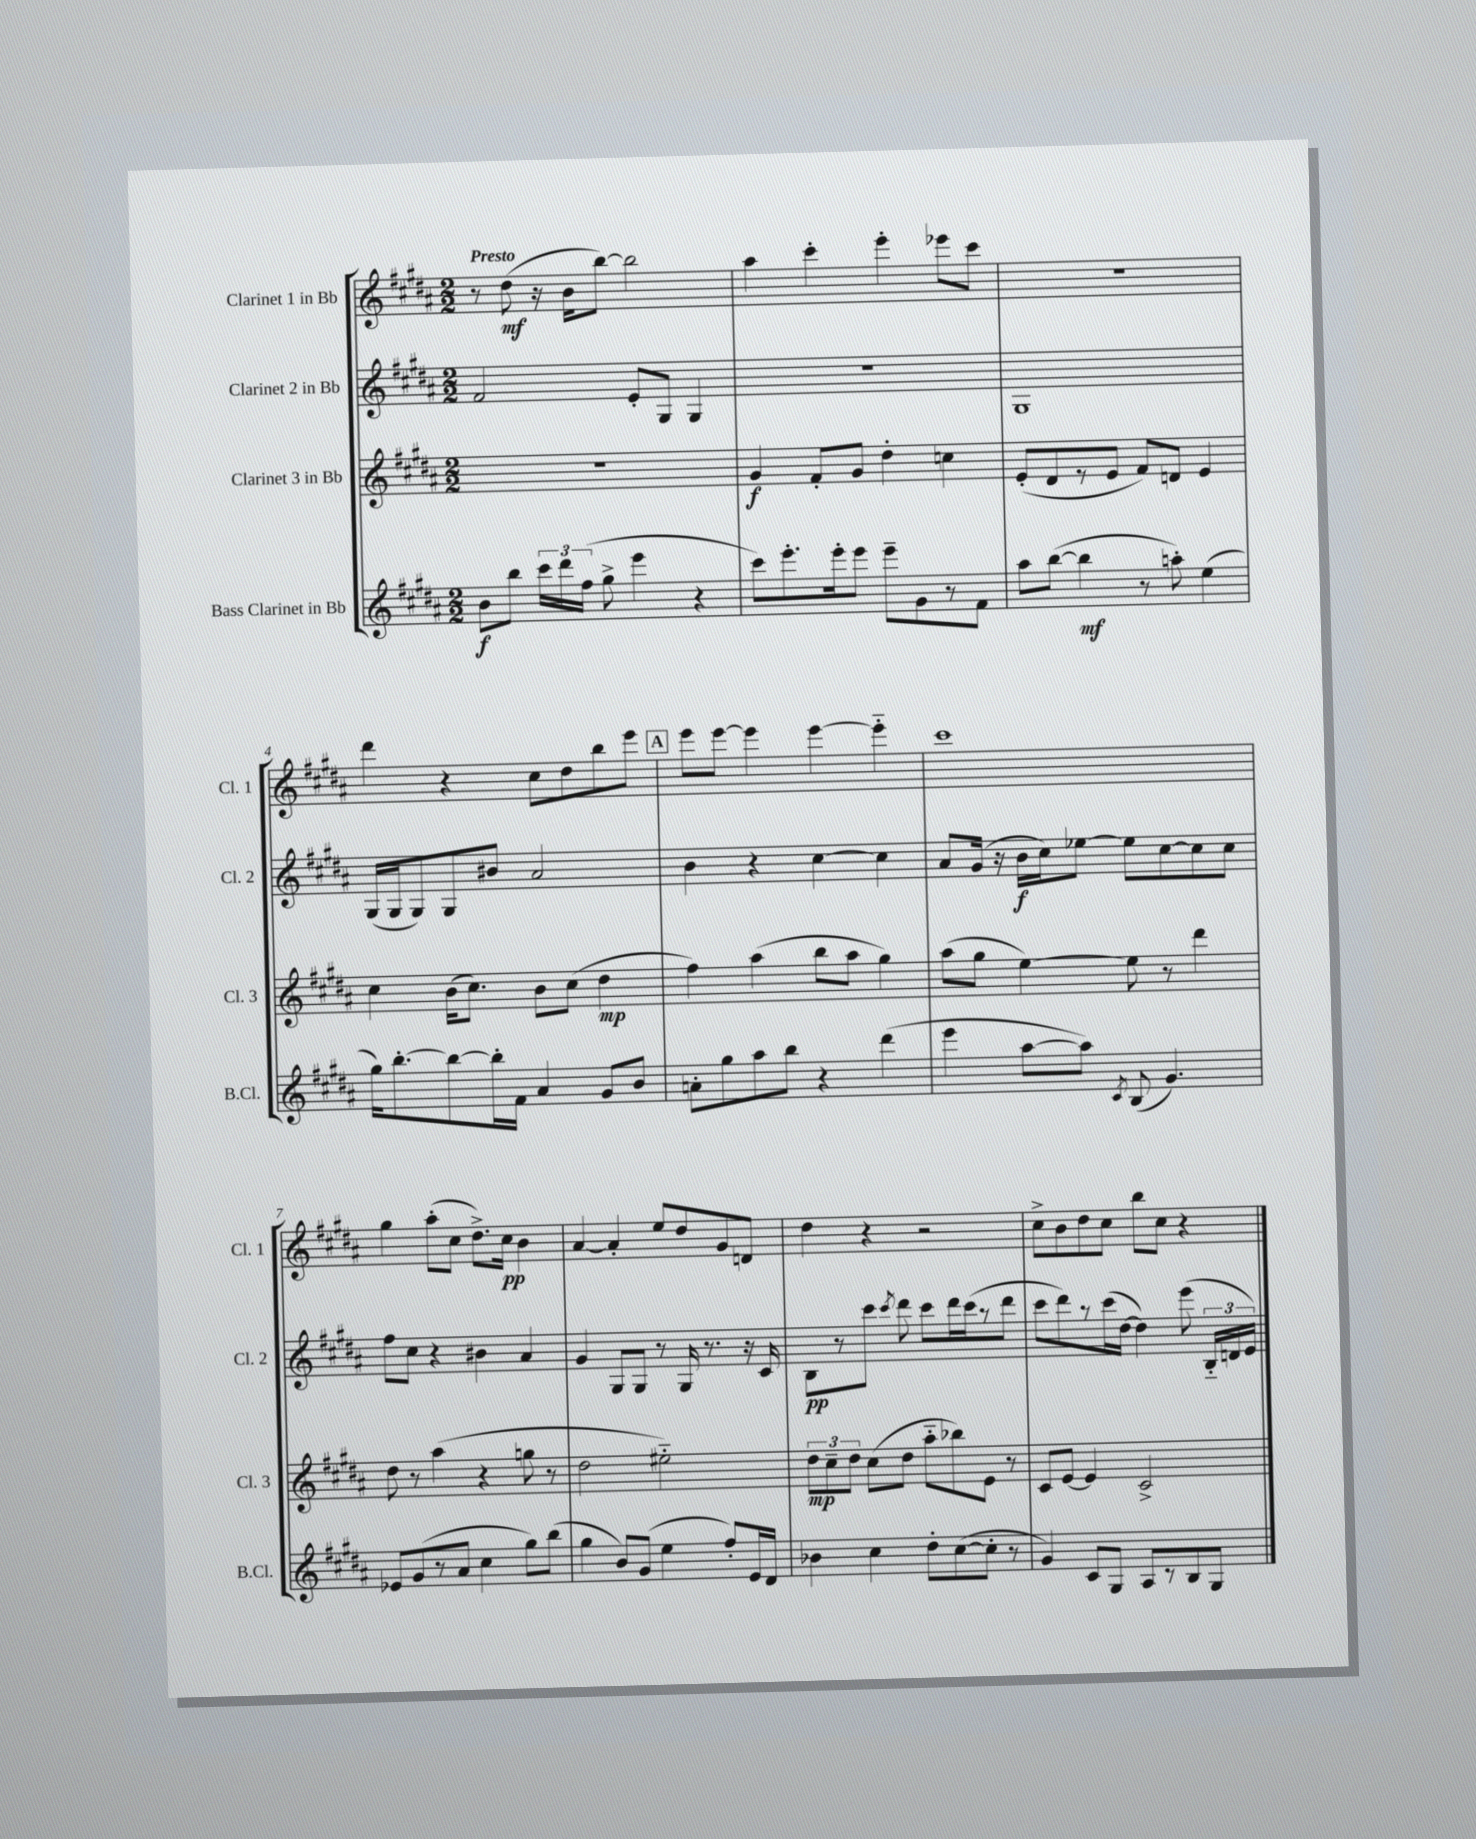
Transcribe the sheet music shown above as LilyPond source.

<<
\new StaffGroup <<
\new Staff = "s0" \with { instrumentName = "Clarinet 1 in Bb" shortInstrumentName = "Cl. 1" } {
    \clef treble \key b \major \numericTimeSignature \time 2/2 \tempo "Presto"
    \autoBeamOff r8 dis''8\mf( r16 b'16[ b''8]~) b''2 |
    ais''4 cis'''4-. e'''4-. ees'''8[ cis'''8] |
    R1 |
    dis'''4 r4 cis''8[ dis''8 b''8 e'''8] |
    \mark \markup { \box "A" } e'''8[ e'''8]~ e'''4 e'''4~ e'''4-_ |
    cis'''1 |
    gis''4 ais''8[-.( cis''8] dis''8.[->) cis''16]\pp b'4 |
    ais'4~ ais'4-. e''8[ dis''8 gis'8 d'8] |
    dis''4 r4 r2 |
    cis''8[-> b'8 dis''8 cis''8] b''8[ cis''8] r4 \bar "|." |
}
\new Staff = "s1" \with { instrumentName = "Clarinet 2 in Bb" shortInstrumentName = "Cl. 2" } {
    \clef treble \key b \major \numericTimeSignature \time 2/2
    \autoBeamOff fis'2 e'8[-. gis8] gis4 |
    r1 |
    gis1 |
    gis16[( gis16 gis8) gis8 bis'8] ais'2 |
    \mark \markup { \box "A" } b'4 r4 cis''4~ cis''4 |
    ais'8[ gis'16]( r16 b'16[\f cis''16) ees''8]~ ees''8[ cis''8~ cis''8 cis''8] |
    fis''8[ cis''8] r4 bis'4 ais'4 |
    gis'4 gis8[ gis8] r8 gis16 r8. r16 cis'16 |
    b8[\pp r8 cis'''8] \acciaccatura { cis'''8 } dis'''8 cis'''8[ dis'''16 cis'''16( r8 dis'''8] |
    cis'''8[ dis'''8) r8 cis'''16( dis''16]~ dis''4) e'''8( \tuplet 3/2 { b16[-_ d'16 e'16]) } \bar "|." |
}
\new Staff = "s2" \with { instrumentName = "Clarinet 3 in Bb" shortInstrumentName = "Cl. 3" } {
    \clef treble \key b \major \numericTimeSignature \time 2/2
    \autoBeamOff r1 |
    gis'4\f fis'8[-. gis'8] dis''4-. c''4 |
    e'8[-.( dis'8 r8 e'8] fis'8[) d'8] e'4 |
    cis''4 b'16[( cis''8.]) b'8[ cis''8]( dis''4\mp |
    \mark \markup { \box "A" } fis''4) ais''4( b''8[ ais''8] gis''4) |
    ais''8[( gis''8] e''4~) e''8 r8 dis'''4 |
    dis''8 r8 ais''4( r4 g''8 r8 |
    dis''2 eis''2-_) |
    \tuplet 3/2 { dis''8[\mp cis''8-- dis''8] } cis''8[( dis''8] ais''8[-_ bes''8) e'8] r8 |
    cis'8[ e'8]~ e'4 cis'2-> \bar "|." |
}
\new Staff = "s3" \with { instrumentName = "Bass Clarinet in Bb" shortInstrumentName = "B.Cl." } {
    \clef treble \key b \major \numericTimeSignature \time 2/2
    \autoBeamOff b'8[\f b''8] \tuplet 3/2 { cis'''16[ dis'''16 fis''16]( } gis''8-> e'''4 r4 |
    cis'''8[) e'''8.-. e'''16-. e'''8] e'''8[-- gis'8 r8 fis'8] |
    ais''8[ b''8]~( b''4\mf r8 a''8-.) e''4( |
    gis''16[) b''8.~-. b''8~ b''16-. fis'16] ais'4 gis'8[ b'8] |
    \mark \markup { \box "A" } a'8[-. gis''8 ais''8 b''8] r4 dis'''4( |
    e'''4 ais''8[~ ais''8]) \acciaccatura { cis'8 } b8( gis'4.) |
    ees'8[ gis'8( r8 ais'8] cis''4 gis''8[) b''8]( |
    gis''4 b'8[) gis'8]( e''4 fis''8[-.) e'16 dis'16] |
    bes'4 cis''4 dis''8[-. cis''8~( cis''8]-. r8 |
    gis'4) cis'8[ gis8] ais8[ r8 b8 gis8] \bar "|." |
}
>>
>>
